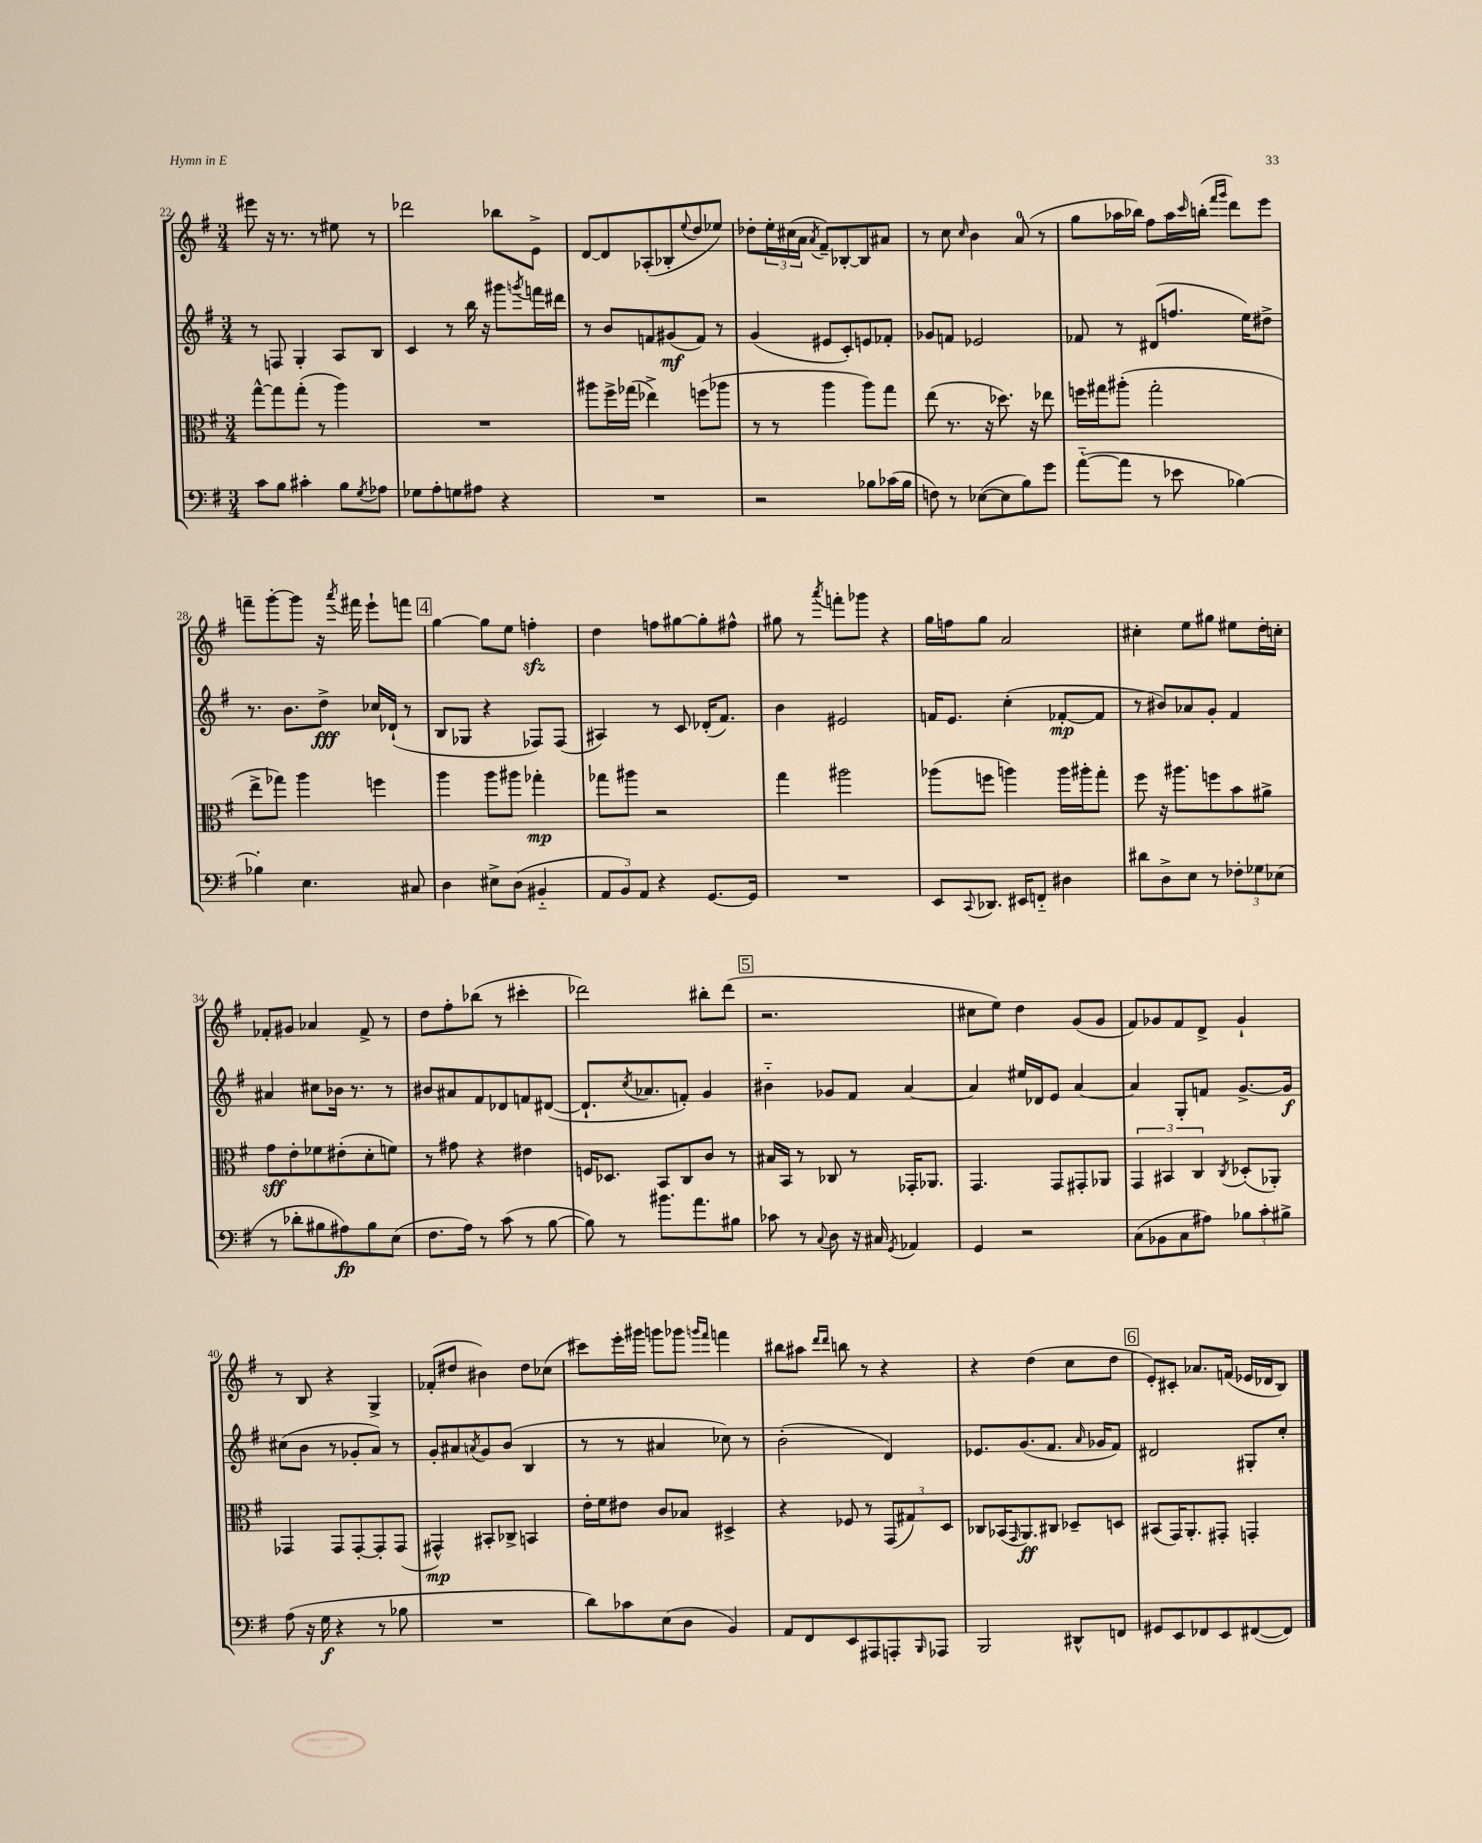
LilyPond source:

<<
\new StaffGroup <<
\new Staff = "s0" {
    \clef treble \key g \major \numericTimeSignature \time 3/4
    eis'''8 r16 r8. r8 eis''8 r8 |
    des'''2 bes''8 e'8-> |
    d'8~ d'8 aes8-.( bes8-. \appoggiatura { e''8 } d''8 ees''8) |
    des''8-. \tuplet 3/2 { e''16-. cis''16( a'16 } \acciaccatura { a'8 } fis'8--) bes8~-. bes8 ais'8 |
    r8 c''8 \grace { c''16 } b'4 a'8-0( r8 |
    g''8 aes''16 bes''16) fis''8 aes''16 \grace { c'''16 } b''16-.( \grace { fis'''16 g'''16 } d'''8) e'''8 |
    f'''8-- g'''8~-. g'''8 r16 \acciaccatura { a'''8 } fis'''16 e'''8-! f'''8 |
    \mark \markup { \box "4" } g''4~ g''8 e''8 f''4-.\sfz |
    d''4 f''8 gis''8~ gis''8-. fis''8-^ |
    gis''8 r8 \acciaccatura { a'''8 } f'''8-. ges'''8 r4 |
    g''16 f''16 g''8 a'2 |
    cis''4-. e''8 gis''8 eis''8 d''16-. c''16-. |
    fes'8-. gis'8 aes'4 fes'8-> r8 |
    d''8 fis''8-. bes''8( r8 cis'''4-. |
    des'''2) bis''8-. des'''8( |
    \mark \markup { \box "5" } r2. |
    cis''8 e''8) d''4 g'8( g'8 |
    fis'8) ges'8 fis'8 d'8-> ges'4-! |
    r8 b8 r4 g4-> |
    fes'8-.( dis''8 bis'4) dis''8 ces''8( |
    cis'''8) e'''16-. gis'''16 g'''8 ges'''8 \grace { g'''16 fis'''16 } f'''4 |
    bis''8 ais''8 \grace { d'''16 d'''16 } b''8 r8 r4 |
    r4 d''4( c''8 d''8 |
    \mark \markup { \box "6" } e'8-.) cis'8-. aes'8. f'16( ees'16 des'16 b8) \bar "|." |
}
\new Staff = "s1" {
    \clef treble \key g \major \numericTimeSignature \time 3/4
    r8 f8 g4-. a8 b8 |
    c'4 r8 b''16 r16 gis'''8 \acciaccatura { g'''8 } f'''16 dis'''16 |
    r8 b'8 f'8 gis'8\mf( f'8) r8 |
    g'4( eis'8 c'8-.) e'8 fes'8-. |
    ges'8 f'8 ees'2 |
    fes'8 r8 dis'8( f''8. e''16) dis''8-> |
    r8. b'8. d''8->\fff ces''16 des'16-!( r8 |
    \mark \markup { \box "4" } b8 ges8 r4 fes8) fes8( |
    ais4) r8 c'8 des'16-.( fis'8.) |
    b'4 eis'2 |
    f'16 e'8. c''4-.( fes'8~-.\mp fes'8 |
    r8 bis'8) aes'8 g'8-. fis'4 |
    ais'4 cis''8 bes'16 r8. r8 |
    bis'8 ais'8 fis'8 des'8 f'8 dis'8~( |
    dis'8.-! \acciaccatura { c''8 } aes'8. f'8-.) g'4 |
    \mark \markup { \box "5" } bis'4-_ ges'8 fis'8 a'4~ |
    a'4 eis''16 des'16 e'8 a'4~ |
    a'4 g8-. f'8 g'8.~-> g'16\f |
    cis''8( b'8 r8 ges'8-. a'8) r8 |
    g'8-. ais'8 \acciaccatura { a'8 } g'8 b'8( b4 |
    r8 r8 ais'4 ces''8) r8 |
    b'2-.( d'4) |
    ees'8. g'8.( fis'8. \grace { a'16 } ges'16 fis'8) |
    \mark \markup { \box "6" } dis'2 gis8-. c''8-. \bar "|." |
}
\new Staff = "s2" {
    \clef alto \key g \major \numericTimeSignature \time 3/4
    g''8~-^ g''8 g''8-.( r8 a''4) |
    R2. |
    ais''8 fis''16-> ges''16( ees''4->) f''8( aes''8 |
    r8 r8 a''4 a''8) g''8 |
    e''8( r8. r16 des''8.) r16 ees''8 |
    f''16 gis''16 ais''8-.( gis''2-. |
    e''8-> ges''8) a''4 f''4 |
    \mark \markup { \box "4" } a''4 a''8 ais''8 ges''4-.\mp |
    ges''8 ais''8 r2 |
    g''4 ais''2 |
    aes''8( f''8 a''4) a''16 ais''16-. g''8-. |
    fis''8 r16 ais''8. f''8 b'8 ais'8-> |
    g'8\sff e'8-. fes'8 eis'8-.( d'8-. f'8) |
    r8 gis'8 r4 eis'4 |
    f16 des8. b,8 c8 c'8 r8 |
    \mark \markup { \box "5" } bis16 b,16 r8 ces8 r8 ges,16-. aes,8. |
    g,4. g,8 gis,8-. aes,8 |
    \tuplet 3/2 { g,4 bis,4 c4 } \acciaccatura { c8 } des8-.( aes,8-.) |
    ges,4 ges,8 ges,8~-. ges,8-. ges,8( |
    gis,4-^\mp) bis,8-. ces8-> b,4 |
    e'16-. fis'16 eis'8 c'8 bes8 dis4-> |
    r4 fes8 r8 \tuplet 3/2 { g,8( gis8) d8 } |
    ces8 bes,16( \grace { g,16 } a,8.\ff) cis8 des8-- d8 |
    \mark \markup { \box "6" } bis,8( g,16) a,8.-. gis,8-. g,4-. \bar "|." |
}
\new Staff = "s3" {
    \clef bass \key g \major \numericTimeSignature \time 3/4
    c'8 b8 cis'4-. b8 \acciaccatura { g8 } aes8 |
    ges8 a8-. g8 ais8 r4 |
    R2. |
    r2 bes8 ces'16( bes16 |
    f8) r8 ees8~( ees8 b8) g'8 |
    a'8~-_( a'8 r8 ees'8 bes4~) |
    bes4-. e4. cis8 |
    \mark \markup { \box "4" } d4 eis8-> d8( bis,4-_ |
    \tuplet 3/2 { a,8 b,8) a,8 } r4 g,8.~ g,16 |
    R2. |
    e,8 \appoggiatura { c,8 } des,8. eis,16 f,8-_ dis4 |
    dis'8 d8-> e8 r8 \tuplet 3/2 { fes8-. ges8 ees8( } |
    r8 des'8-. bis8 ais8\fp) bis8 e8( |
    fis8. a16) r8 c'8( r8 b8~ |
    b8) r8 bis'8. a'8. bis8 |
    \mark \markup { \box "5" } ces'8 r8 \appoggiatura { c8 } d8 r16 cis16 \acciaccatura { g,8 } aes,4 |
    g,4 r2 |
    c8( bes,8 c8 ais8) \tuplet 3/2 { bes8 c'8-. bis8-> } |
    a8( r16 g16\f r4 r8 bes8 |
    R2. |
    d'8) ces'8 e8( d8 b,4) |
    a,8 fis,8 e,8 ais,,8 a,,8-. \grace { b,,16 } aes,,8 |
    b,,2 dis,8-^ f,8 |
    \mark \markup { \box "6" } gis,8 e,8 fes,8 e,8 fis,8~( fis,8) \bar "|." |
}
>>
>>
\layout { \context { \Score currentBarNumber = #22 } }
